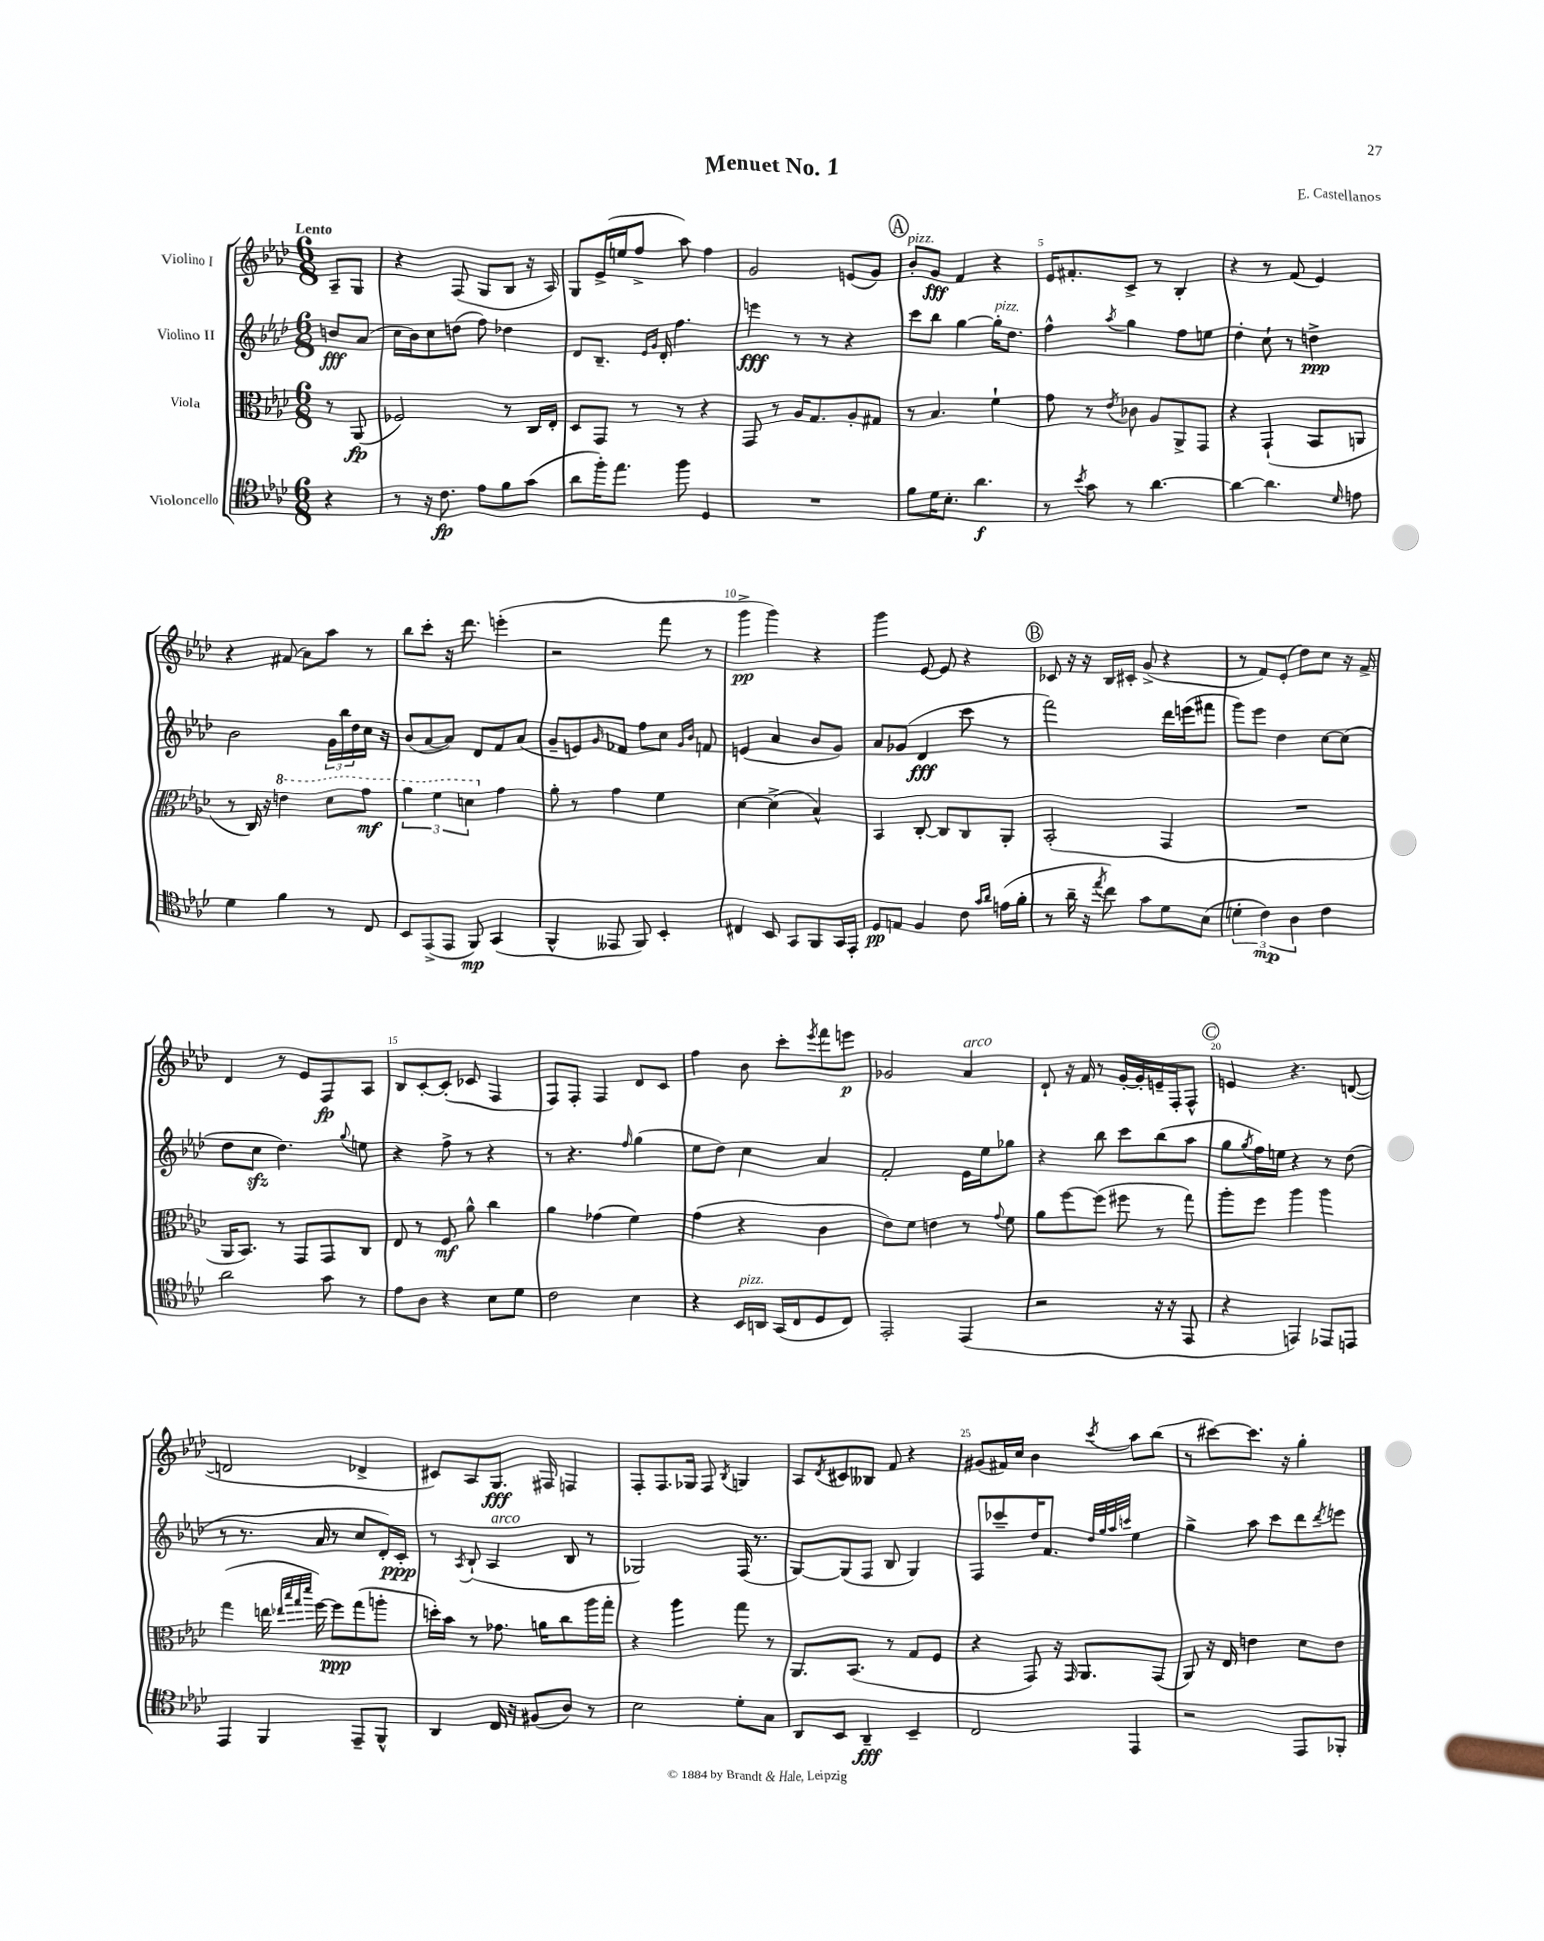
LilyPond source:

\header { title = "Menuet No. 1" composer = "E. Castellanos" }
<<
\new StaffGroup <<
\new Staff = "s0" \with { instrumentName = "Violino I" } {
    \clef treble \key aes \major \numericTimeSignature \time 6/8 \partial 4 \tempo "Lento"
    aes8-- g8 |
    r4 f8( g8 bes8 r16 aes16) |
    g8 ees'16->( e''16 f''8-> aes''8) f''4 |
    g'2 e'8( g'8) |
    \mark \markup { \circle "A" } bes'8-.^\markup { \italic "pizz." } g'8\fff f'4 r4 |
    ees'16 fis'8.-. c'8-> r8 bes4-. |
    r4 r8 f'8( ees'4) |
    r4 fis'8( aes'8) aes''8 r8 |
    bes''8 c'''8-. r16 des'''8. e'''4-.( |
    r2 f'''8 r8 |
    g'''4->\pp g'''4) r4 |
    g'''4 ees'8~ ees'8 r4 |
    \mark \markup { \circle "B" } ces'8 r16 r16 bes16 cis'16-. g'8->( r4 |
    r8 f'8) ees'8-.( des''8) c''8 r16 f'16-> |
    des'4 r8 ees'8 f8\fp aes8 |
    bes8 c'8~-. c'8-.( ces'8 f4 |
    f8) f8-. f4 des'8 c'8 |
    f''4 bes'8 c'''8-. \acciaccatura { ees'''8 } f'''8 e'''8\p |
    ges'2 aes'4^\markup { \italic "arco" } |
    des'8-! r16 f'16 r8 g'16~-. g'16-. e'16-- f16-. f8-^ |
    \mark \markup { \circle "C" } e'4 r4. d'8~( |
    d'2 des'4-> |
    cis'8) aes8 g8.\fff fis16 f4 |
    f8-. f8. ges16 f8 \acciaccatura { bes8 } g4 |
    aes8 \acciaccatura { des'8 } cis'8 beses8 f'8 r4 |
    gis'8( fis'16) c''16 bes'4 \acciaccatura { c'''8 } aes''8 bes''8( |
    r8 cis'''8~) cis'''8. r16 g''4-. \bar "|." |
}
\new Staff = "s1" \with { instrumentName = "Violino II" } {
    \clef treble \key aes \major \numericTimeSignature \time 6/8 \partial 4
    b'8\fff aes'8( |
    c''16 bes'16) c''8 d''8( f''8) des''4 |
    des'8 bes8.-- \grace { ees'16 g'16 } des'16-. f''4. |
    e'''4\fff r8 r8 r4 |
    \mark \markup { \circle "A" } c'''8 bes''8 g''4~ g''16-.^\markup { \italic "pizz." } des''8. |
    f''4-^ \acciaccatura { aes''8 } g''4 f''8 e''8 |
    des''4-. c''8-! r8 d''4->\ppp |
    bes'2 \tuplet 3/2 { g'16 bes''16 des''16 } c''16 r16 |
    bes'8( aes'8~ aes'8) des'8 f'8 aes'8( |
    g'8-- e'8) \grace { g'16 } fes'8 f''8 c''8 \grace { g'16 bes'16 } f'8 |
    e'4( aes'4 bes'8 g'8) |
    aes'8 ges'8( des'4\fff c'''8 r8 |
    \mark \markup { \circle "B" } f'''2) des'''16 e'''16( fis'''8 |
    g'''8) ees'''8 des''4 c''8~ c''8( |
    des''8 c''8\sfz des''4.) \appoggiatura { g''8 } e''8 |
    r4 f''8-> r8 r4 |
    r8 r4. \grace { f''16 } g''4( |
    ees''8 des''8) c''4 aes'4 |
    f'2-. ees'16 ees''16 ges''8 |
    r4 bes''8 c'''8 bes''8( aes''8 |
    \mark \markup { \circle "C" } g''8 \acciaccatura { g''8 } f''16) e''16 r4 r8 des''8( |
    r8 r8. aes'16 r8 c''8 des'16-.) c'16-.\ppp |
    r8 \acciaccatura { aes8 } bes8-!( aes4^\markup { \italic "arco" } bes8 r8 |
    ges2) f16( r8. |
    g8~) g8( f8 bes8 g4) |
    f8 ces'''8-- des''16 f'8. \grace { des''32 g''32 aes''32 c'''32 } ees''4 |
    g''4-> aes''8 c'''8 des'''8 \acciaccatura { des'''8 } e'''8 \bar "|." |
}
\new Staff = "s2" \with { instrumentName = "Viola" } {
    \clef alto \key aes \major \numericTimeSignature \time 6/8 \partial 4
    r8 aes,8\fp( |
    fes2) r8 c16 ees16-. |
    des8 g,8 r8 r8 r4 |
    g,8 r8 aes16 g8. aes8-. gis8 |
    \mark \markup { \circle "A" } r8 bes4. f'4-! |
    g'8 r8 \acciaccatura { ees'8 } ces'8 aes8 aes,8-> g,8 |
    r4 g,4-!( bes,8 a,8 |
    r8 c16) r16 \ottava #1 e''4 des''8 g''8\mf |
    \tuplet 3/2 { aes''4 f''4 d''4 \ottava #0 } g'4 |
    aes'8-. r8 g'4 f'4 |
    des'4~ des'4->( bes4-^) |
    bes,4 c8~-. c8 c8 aes,8-. |
    \mark \markup { \circle "B" } bes,2-.( g,4 |
    R2. |
    aes,16 bes,8.) r8 g,8 g,8 c8 |
    ees8 r8 f8\mf aes'8-^ c''4 |
    aes'4 ges'4( f'4) |
    g'4( r4 c'4 |
    ees'8) f'8 e'4 r8 \appoggiatura { g'8 } f'8 |
    aes'8 f''8~ f''8( fis''8 r8 g''8) |
    \mark \markup { \circle "C" } aes''8-. f''8 aes''4 aes''4 |
    g''4( e''16 \grace { ees''32 bes''32 g''32 des'''32 } f''16~) f''8\ppp g''8( a''8-. |
    d''16-.) bes'16 r8 ges'8. a'16 c''8 aes''16 g''16-. |
    r4 aes''4 g''8 r8 |
    aes,8. bes,8.( r8 g8 f8 |
    r4 g,8) r16 \grace { g,16 } aes,8. g,8( |
    aes,8) r16 ees16 e'4 des'8 e'8 \bar "|." |
}
\new Staff = "s3" \with { instrumentName = "Violoncello" } {
    \clef tenor \key aes \major \numericTimeSignature \time 6/8 \partial 4
    r4 |
    r8 r16 c'8.\fp ees'8 f'8 g'8( |
    aes'8 f''16-.) ees''8. f''8 des4 |
    R2. |
    \mark \markup { \circle "A" } f'8 des'16 bes8.-. aes'4.\f |
    r8 \acciaccatura { bes'8 } g'8 r8 aes'4.~ |
    aes'4~ aes'4. \grace { des'16 } e'8 |
    des'4 f'4 r8 c8 |
    bes,8 ees,8->( ees,8 f,8\mp) g,4( |
    f,4-^ eeses,8 f,8) bes,4-. |
    cis4 bes,8 g,8 f,8 g,16 ees,16-. |
    des8\pp e8 f4 c'8 \grace { g'16 aes'16 } e'16( f'16-. |
    \mark \markup { \circle "B" } r8 aes'16-- r16 \acciaccatura { ees''8 } c''8) g'8 des'8 bes8( |
    \tuplet 3/2 { d'4-. c'4\mp) aes4 } c'4 |
    aes'2 g'8 r8 |
    ees'8 aes8 r4 bes8 des'8 |
    c'2 bes4 |
    r4 bes,16^\markup { \italic "pizz." } a,16 g,16( c16 des8 c8) |
    ees,2-. ees,4( |
    r2 r16 r16 ees,8 |
    \mark \markup { \circle "C" } r4 e,4) ees,8 e,8 |
    ees,4 f,4 ees,8-- f,8-^ |
    aes,4 c16 r16 fis8( aes8) r8 |
    bes2 des'8-. g8 |
    aes,8 bes,8 aes,4--\fff bes,4-- |
    c2 ees,4 |
    r2 ees,8 fes,8-. \bar "|." |
}
>>
>>
\layout { \context { \Score \override BarNumber.break-visibility = ##(#f #t #t) barNumberVisibility = #(every-nth-bar-number-visible 5) } }
